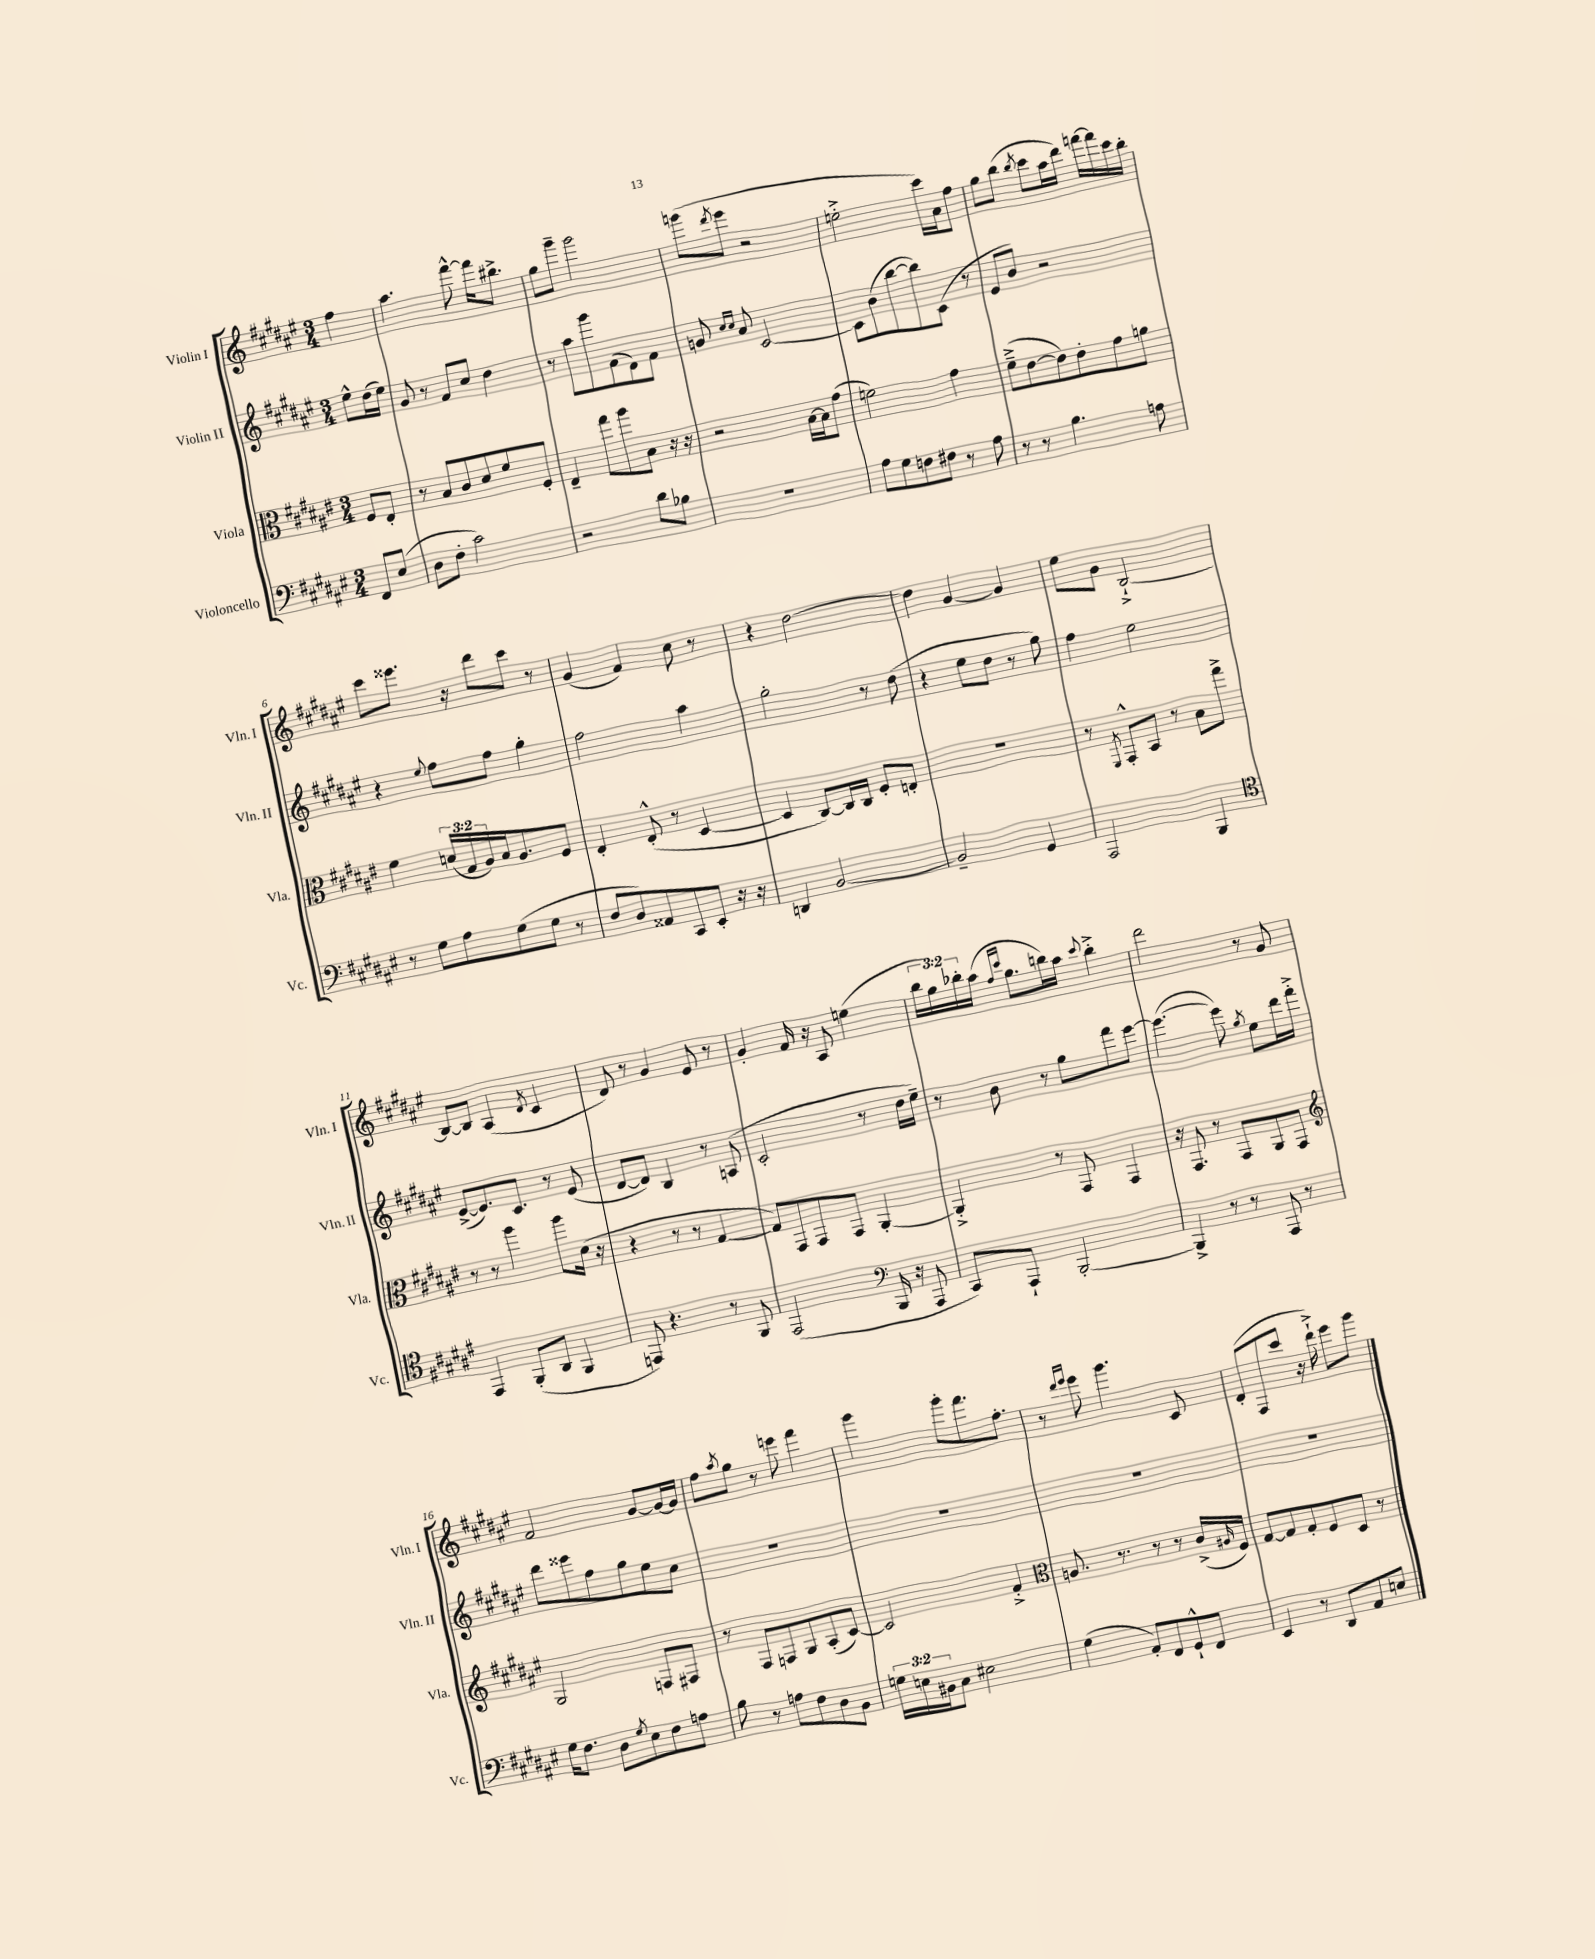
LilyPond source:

<<
\new StaffGroup <<
\new Staff = "s0" \with { instrumentName = "Violin I" shortInstrumentName = "Vln. I" } {
    \clef treble \key fis \major \numericTimeSignature \time 3/4 \override Staff.TupletNumber.text = #tuplet-number::calc-fraction-text \partial 4
    fis''4 |
    ais''4. fis'''8~-^ fis'''16 bis''8.-> |
    gis''8 gis'''8-- gis'''2 |
    g'''8( \acciaccatura { dis'''8 } eis'''8 r2 |
    e''2-.-> cis'''16) ais'16 fis''8 |
    gis''8 b''8( \acciaccatura { b''8 } cis'''8 ais''16 dis'''16) f'''16~ f'''16 cis'''16 b''16-. |
    cis'''8 eisis'''8. r16 dis'''8 cis'''8 r8 |
    gis'4( fis'4) cis''8 r8 |
    r4 dis''2~ |
    dis''4 gis'4~ gis'4 |
    eis''8 gis'8 b2~-!-> |
    b8~ b8 ais4( \acciaccatura { dis'8 } cis'4 |
    dis'8) r8 gis'4 eis'8 r8 |
    gis'4-. fis'16 r16 ais8 e''4( |
    \tuplet 3/2 { b''16 gis''16) bes''16-. } ais''16( \grace { fis''16 cis'''16 } gis''8. b''16) ais''16 \appoggiatura { cis'''8 } b''4-.-> |
    dis'''2 r8 gis'8 |
    fis'2 gis'8~ gis'16~ gis'16 |
    fis''8 \acciaccatura { ais''8 } gis''8 r8 e'''8 fis'''4 |
    gis'''4 gis'''8-. fis'''8. fis''8.-. |
    r8 \grace { dis'''16 eis'''16 } eis'''8 gis'''4. cis'8 |
    dis'8-.( fis8 cis'''8 r16 dis'''16-!->) eis'''8 gis'''8 \bar "|." |
}
\new Staff = "s1" \with { instrumentName = "Violin II" shortInstrumentName = "Vln. II" } {
    \clef treble \key fis \major \numericTimeSignature \time 3/4 \partial 4
    eis''8-^ dis''16( eis''16) |
    gis'8 r8 fis'8 cis''8 dis''4 |
    r8 ais''8 gis'''8 fis'8( dis'8) fis'8 |
    g'8 \grace { cis''16 cis''16 } ais'8 cis'2~ |
    cis'8 b'8( b''8~ b''8) cis'8( r8 |
    eis'8 b'8) r2 |
    r4 \appoggiatura { eis''8 } fis''8 fis''8 gis''4-. |
    fis''2 ais''4 |
    gis''2-. r8 dis''8( |
    r4 eis''8 dis''8 r8 gis''8) |
    fis''4 eis''2 |
    eis'8~->( eis'8.) cis'8. r8 eis'8( |
    dis'8~ dis'8) b4 r8 a8( |
    cis'2-. r8 dis''16 eis''16--) |
    r8 b'8 r8 gis''8 fis'''8 eis'''8~ |
    eis'''4.~( eis'''8) \acciaccatura { gis''8 } eis''8 dis'''16 fis'''16-.-> |
    dis'''8 eisis'''8 fis''8 gis''8 eis''8 cis''8 |
    R2. |
    R2. |
    R2. |
    R2. \bar "|." |
}
\new Staff = "s2" \with { instrumentName = "Viola" shortInstrumentName = "Vla." } {
    \clef alto \key fis \major \numericTimeSignature \time 3/4 \override Staff.TupletNumber.text = #tuplet-number::calc-fraction-text \partial 4
    fis8 eis8-. |
    r8 b8 cis'8 dis'8 fis'8 fis8-. |
    eis4-- gis''8 ais''8 b8 r16 r16 |
    r2 b16~ b16 gis'8( |
    f'2) gis'4 |
    fis'8--->( eis'8~ eis'8) eis'8-. gis'8 a'8 |
    fis'4 \tuplet 3/2 { d'16( gis16 ais16) } b16 ais8. fis8 |
    eis4-. eis8-.-^( r8 dis4~ |
    dis4 cis8~) cis16 cis16 fis8-. e8-. |
    R2. |
    r8 \acciaccatura { fis,8 } gis,8-.-^ b,8 r8 b8 gis''8-> |
    r8 r8 ais''4 ais''8 dis'16( r16 |
    r4 r8 r8 gis4~ |
    gis8) gis,8 gis,8 gis,8 ais,4~-. |
    ais,4-.-> r8 gis,8 gis,4 |
    r16 gis,8. r8 gis,8 ais,8 gis,8 |
    \clef treble gis2 f8 fis8 |
    r8 fis8 f8 gis8 ais8-.( cis'8~) |
    cis'2 fis'4-.-> |
    \clef alto a8. r8. r8 r8 cis'16->( \grace { ais16 } fis16) |
    gis8~ gis8 gis8-. fis8 dis8 r8 \bar "|." |
}
\new Staff = "s3" \with { instrumentName = "Violoncello" shortInstrumentName = "Vc." } {
    \clef bass \key fis \major \numericTimeSignature \time 3/4 \override Staff.TupletNumber.text = #tuplet-number::calc-fraction-text \partial 4
    fis,8 eis8( |
    dis8 fis8-. cis'2) |
    r2 dis'8 bes8 |
    R2. |
    ais8 gis8 f8 fis8 r8 ais8 |
    r8 r8 b4. a8 |
    r8 gis8 ais8 gis8( gis8 r8 |
    fis8 dis8) aisis,8 cis,8 eis,8-. r16 r16 |
    d,4 b,2~ |
    b,2-- gis,4 |
    ais,,2 b,,4 |
    \clef tenor eis,4 fis,8-.( ais,8 fis,4 |
    e,8) r4. r8 fis,8 |
    eis,2( \clef bass b,,16 r16 ais,,8 |
    cis,8) ais,,8-! b,,2~-. |
    b,,4-> r8 r8 ais,,8 r8 |
    gis16 fis8. dis8 \acciaccatura { gis8 } eis8 fis8 a8 |
    b8 r8 a8 fis8 dis8 b,8 |
    \tuplet 3/2 { g16 e16 bis,16 } cis8 eis2 |
    gis4( ais,8-.) fis,8 gis,8-!-^ fis,8 |
    eis,4 r8 dis,8 ais,8 e8 \bar "|." |
}
>>
>>
